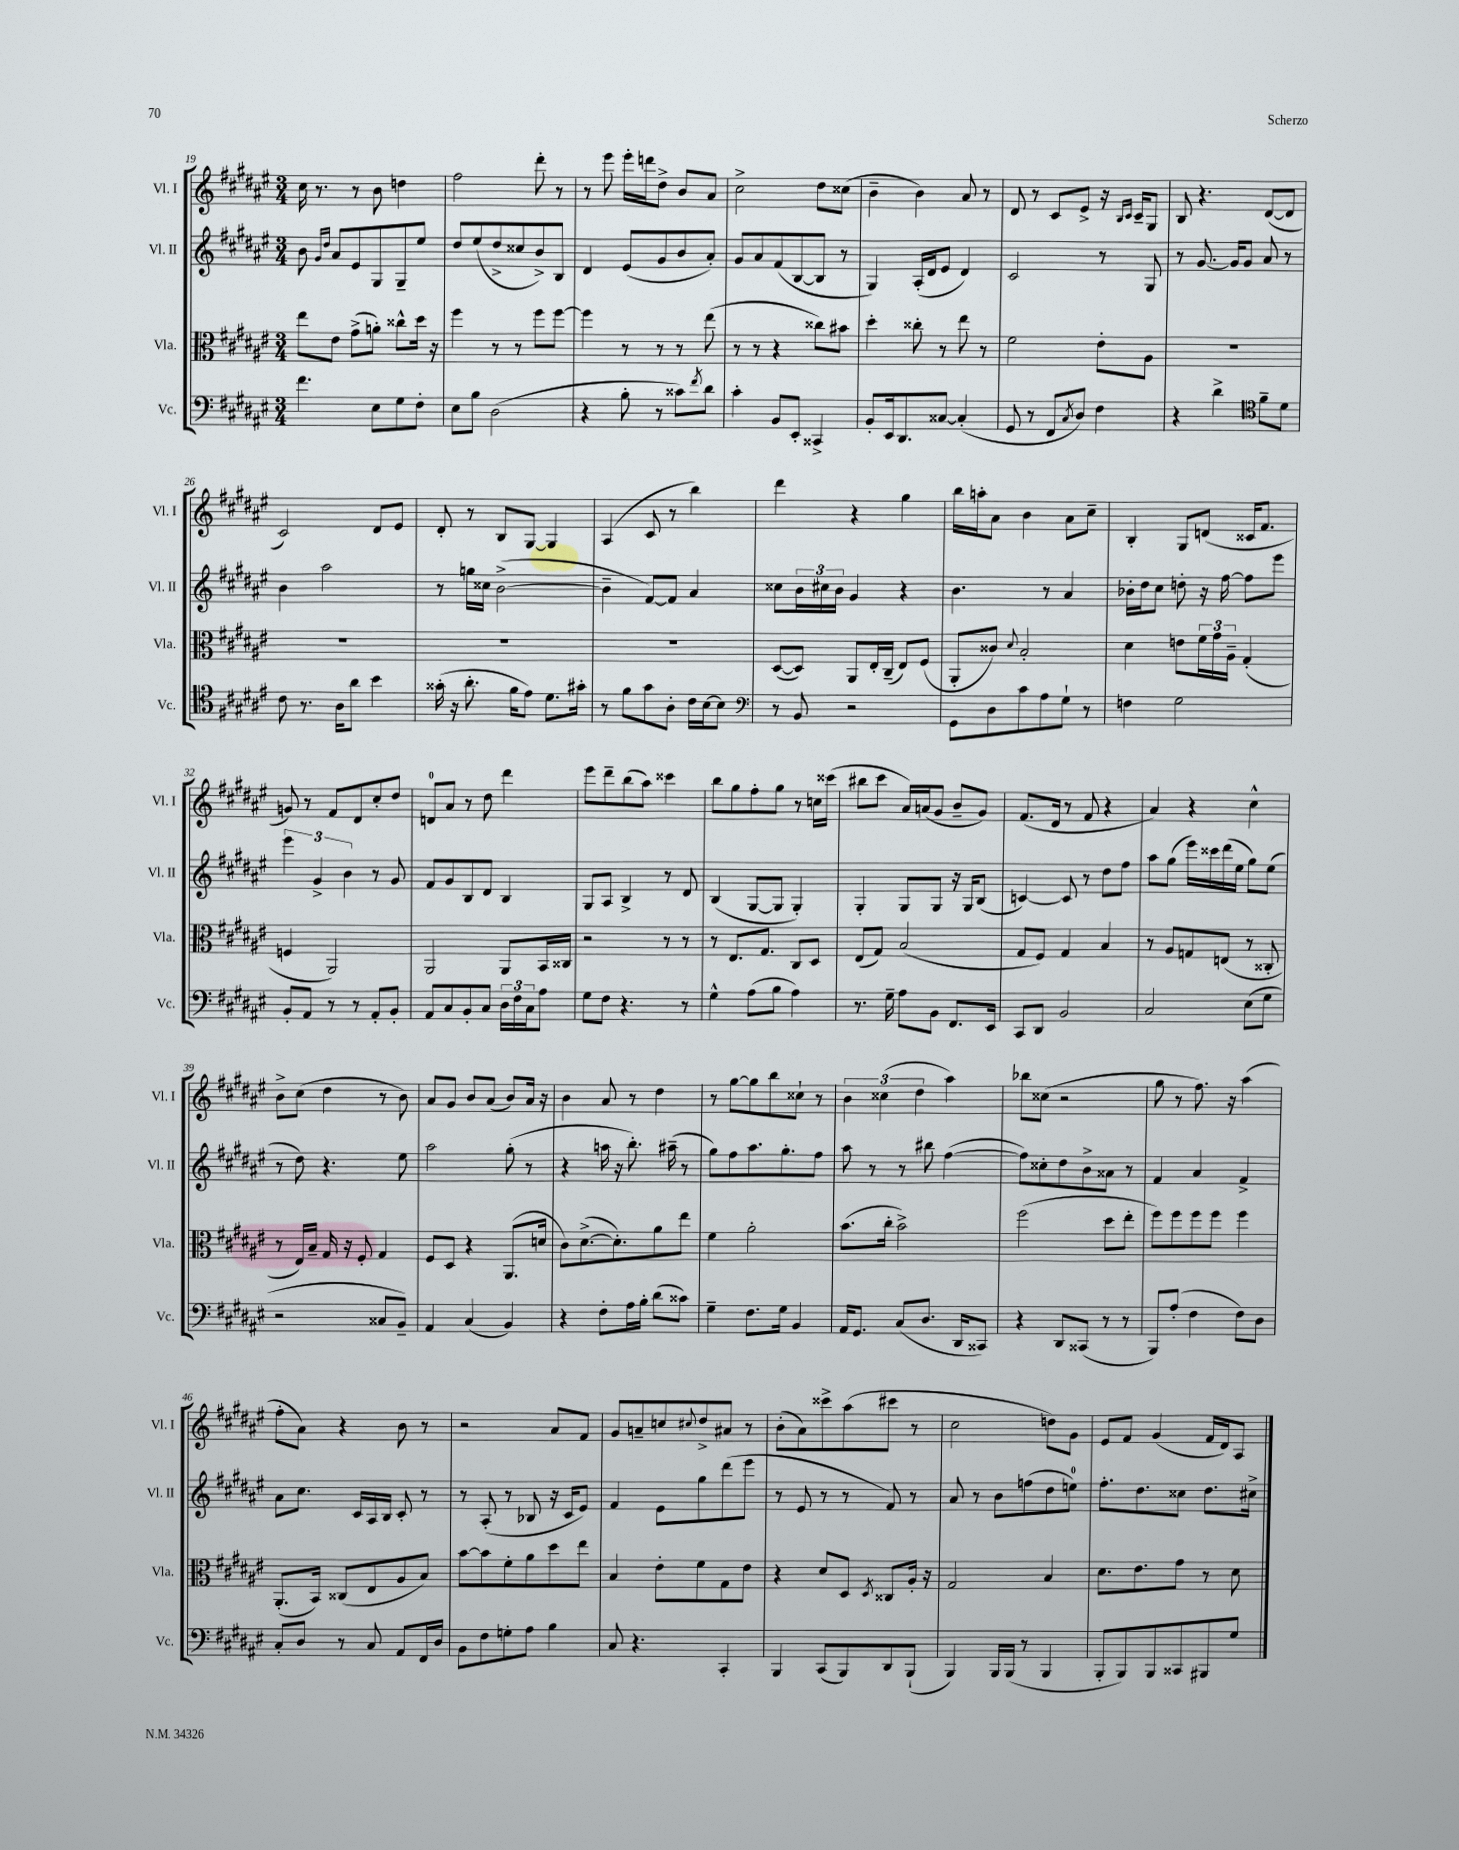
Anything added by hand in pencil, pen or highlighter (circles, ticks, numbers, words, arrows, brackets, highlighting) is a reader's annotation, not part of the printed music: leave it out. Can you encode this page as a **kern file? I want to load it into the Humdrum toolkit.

**kern	**kern	**kern	**kern
*staff4	*staff3	*staff2	*staff1
*clefF4	*clefC3	*clefG2	*clefG2
*k[f#c#g#d#a#e#]	*k[f#c#g#d#a#e#]	*k[f#c#g#d#a#e#]	*k[f#c#g#d#a#e#]
*M3/4	*M3/4	*M3/4	*M3/4
4.f#\	8ee#\L	8b\	16cc#\
.	.	.	8.r
.	.	16qqg#/LL	.
.	.	16qqdd#/JJ	.
.	8e#\J	8a#/L	.
.	(8g#^\L	8e#/	8r
8E#\L	8a'\J)	8G#/	8b\
8G#\	8cc##^^\L	8G#~/	4dd\
8F#'\J	16dd#\Jk	8ee#/J	.
.	16r	.	.
=	=	=	=
8E#\L	4ff#\	8dd#/L	2ff#\
8B\J	.	(8ee#/	.
(2D#\	8r	8dd#^/	.
.	8r	8cc##/	.
.	8ff#\L	8b^/)	8ddd#'\
.	[8ff#\J	8B/J	8r
=	=	=	=
4r	4ff#\]	4d#/	8r
.	.	.	8eee#\
8B'\	8r	(8e#/L	16eee#'\LL
.	.	.	16ddd\J
8r	8r	8g#/	8dd#^\J
8c##\L)	8r	8b/	8b/L
8qf#/	.	.	.
8d#\J	(8ee#\	8a#'/J)	8a#/J
=	=	=	=
4c#'\	8r	8g#/L	2cc#^\
.	8r	8a#/	.
8BB/L	4r	(8f#/	.
8EE#'/J	.	[8B/	.
4CC##^/	8cc##\L)	8B/]J	8dd#\L
.	8b#\J	8r	(8cc##\J
=	=	=	=
8BB'/L	4dd#'\	4G#/)	4b~\
16EE#/k	.	.	.
8.DD#/	.	.	.
.	8cc##'\	(16A#'/LL	4b\)
.	.	16d#/J	.
[8C##/J	8r	8e#/J	.
(4C##'/]	8ee#\	4d#/)	8a#/
.	8r	.	8r
=	=	=	=
8GG#/	2f#\	2c#/	8d#/
8r	.	.	8r
8FF#/L	.	.	8c#/L
8qC#/	.	.	.
8D#/J)	.	.	8e#^/J
4F#\	8e#'\L	8r	16r
.	.	.	16qqB/LL
.	.	.	16qqc#/JJ
.	.	.	16c#~/LK
.	8A#\J	8G#/	8G#/J
=	=	=	=
4r	2.r	8r	8B/
.	.	[8.g#/	4.r
4d#^\	.	.	.
.	.	16g#/]LK	.
.	.	8g#/J	.
*clefC4	*	*	*
8f#~\L	.	8a#/	([8d#/L
8d#\J	.	8r	8d#/]J
=	=	=	=
8c#\	2.r	4b\	2c#/)
8.r	.	.	.
.	.	2aa#\	.
16A#\LK	.	.	.
8a#\J	.	.	.
4b\	.	.	8d#/L
.	.	.	8e#/J
=	=	=	=
(16g##'\	2.r	8r	8d#'/
16r	.	.	.
8.a#'\	.	16gg\LL	8r
.	.	16cc##\JJ	.
.	.	([2b^\	8B/L
16f#\LK	.	.	.
8e#\J)	.	.	[8G#/J
8.d#\L	.	.	4G#/]
16g#'\Jk	.	.	.
=	=	=	=
8r	2.r	4b~\]	(4A#/
8f#\L	.	.	.
8g#\	.	[8f#/L)	8c#/
8A#'\J	.	8f#/]J	8r
16c#\LL	.	4a#/	4bb\)
[16B\J	.	.	.
8B\]J	.	.	.
=	=	=	=
*clefF4	*	*	*
8r	([8D#/L	8cc##\L	4ddd#\
8BB/	8D#/]J)	24b\L	.
.	.	24cc#\	.
.	.	24b\JJ	.
2r	8AA#/L	4g#/	4r
.	16E#'/L	.	.
.	(16C#~/JJ	.	.
.	8E#/L)	4r	4gg#\
.	(8F#/J	.	.
=	=	=	=
8GG#\L	8AA#'/L	4.b\	16bb\LL
.	.	.	16aa'\J
8D#\	8c##/J)	.	8a#\J
.	8qqd#/	.	.
8c#\	2B'/	.	4b\
8A#\	.	8r	.
8G#`\J	.	4a#/	8a#\L
8r	.	.	8cc#~\J
=	=	=	=
4F\	4d#\	16b-'\LL	4B'/
.	.	16dd#\J	.
.	.	8cc#\J	.
2G#\	8e\L	8dd'\	8G#/L
.	24f#\L	16r	(8d/J
.	24g#\	.	.
.	.	[16ff#\	.
.	24A#~\JJ	.	.
.	(4G#'/	8ff#\]L	16c##/LK
.	.	.	8.f#/J
.	.	8eee#\J	.
=	=	=	=
8BB'/L	4F/	6eee#\	8g/)
8AA#/J	.	.	8r
.	.	6g#^/	.
8r	2AA#/)	.	8f#/L
.	.	6b\	.
8r	.	.	8d#/
8AA#'/L	.	8r	8cc#'/
8BB'/J	.	8g#/	8dd#/J
=	=	=	=
8AA#/L	2AA#/	8f#/L	8d/L
8C#/	.	8g#/	8a#/J
8BB'/	.	8B/	8r
8C#/J	.	8d#/J	8dd#\
24D#\LL	8AA#/L	4B/	4ddd#\
24F#\	.	.	.
24C#\J	.	.	.
8A#\J	16BB/L	.	.
.	16C##/JJ	.	.
=	=	=	=
8G#\L	2r	8G#/L	8eee#\L
8F#\J	.	8A#/J	8ddd#~\
4.r	.	4B^/	(8bb\
.	.	.	8aa#\J)
.	8r	8r	4ccc##\
8r	8r	8d#/	.
=	=	=	=
4G#^^\	8r	(4B/	8bb\L
.	8.E#/L	.	8gg#\
(8A#\L	.	[8G#/L	8ff#'\
.	8.G#/J	.	.
8B\J	.	8G#/]J	8gg#\J
4A#\)	8C#/L	4G#'/)	8r
.	8D#/J	.	16cc\LL
.	.	.	(16ccc##\JJ
=	=	=	=
8.r	(8E#/L	4G#'/	8bb#\L
.	8G#/J)	.	8ccc#\J
16G#~\	.	.	.
8A#\L	(2B/	8G#/L	16a#/LL)
.	.	.	(16a/J
8BB\J	.	8G#/J	8g#/J
8.FF#/L	.	16r	8b~/L
.	.	16G#/LK	.
.	.	(8B/J	8g#/J)
16EE#/Jk	.	.	.
=	=	=	=
8CC#/L	8G#/L	[4c/)	(8.f#/L
8DD#/J	8F#/J)	.	.
.	.	.	16d#/Jk
2BB/	4G#/	8c/]	8r
.	.	8r	8f#/
.	4B/	8dd#\L	4r
.	.	8ff#\J	.
=	=	=	=
2C#/	8r	8aa#\L	4a#/)
.	8A#/L	(8gg#\J	.
.	8G/	16eee#\LL)	4r
.	.	16ccc##\	.
.	(8E/J	(16ddd#\	.
.	.	16ee#\JJ	.
(8E#\L	8r	8gg#\L)	4cc#^^\
8G#\J	8C##'/	(8ee#\J	.
=	=	=	=
2r	8r	8r	8b^\L
.	16E#/LL)	8dd#\)	(8cc#\J
.	16B~/JJ	.	.
.	16G#/	4.r	4dd#\
.	16r	.	.
.	8F#'/	.	.
8C##/L	4G#/	.	8r
8BB~/J)	.	8ee#\	8b\)
=	=	=	=
4AA#/	8F#/L	2aa#\	8a#/L
.	8D#/J	.	8g#/J
(4C#/	4r	.	8b/L
.	.	.	(8a#/J
4BB/)	(8.AA#/L	(8gg#'\	8b/L)
.	.	8r	16a#/Jk
.	16d/Jk	.	16r
=	=	=	=
4r	8c#\L)	4r	4b\
.	([8.d#^\	.	.
8F#'\L	.	16aa\	8a#/
.	8.d#'\])	16r	.
16A#\L	.	8.bb'\)	8r
16B'\JJ	.	.	.
(8d#\L	8a#\	.	4dd#\
.	.	(16aa#~\	.
8c##\J)	8ee#\J	8r	.
=	=	=	=
4G#~\	4f#\	8gg#\L)	8r
.	.	8ff#\	[8gg#\L
8.F#\L	2a#'\	8.aa#\	8gg#\]
.	.	.	8bb\
16G#\Jk	.	8.gg#'\	.
4BB/	.	.	8cc##`\J
.	.	8ff#\J	8r
=	=	=	=
16AA#/LK	(8.b\L	8aa#\	6b\
8.GG#/J	.	.	.
.	.	8r	.
.	.	.	(6cc##\
.	16cc#'\Jk	.	.
(8C#/L	2b^\)	8r	.
.	.	.	6dd#\
8.D#/J	.	8bb#\	.
.	.	([4ff#\	4aa#\)
16DD#/LK	.	.	.
8CC##/J)	.	.	.
=	=	=	=
4r	(2ff#\	8ff#\]L)	8bb-\L
.	.	8cc##'\	(8cc##\J
8DD#/L	.	8dd#\	2r
(8CC##/J	.	8b^\	.
8r	8dd#\L	8a##\J	.
8r	8ee#'\J	8r	.
=	=	=	=
8BBB/L)	8ff#\L)	4f#/	8gg#\
(8A#'/J	8ff#\	.	8r
4F#\	8ff#\	4a#/	8.ff#\)
.	8ff#\J	.	.
.	.	.	16r
8F#\L)	4ff#\	4f#^/	(4aa#\
8D#\J	.	.	.
=	=	=	=
8C#'/L	(8.AA#'/L	8a#\L	8ff#'\L
8D#/J	.	8.cc#\J	8a#\J)
.	16BB/Jk)	.	.
8r	(8C##/L	.	4r
.	.	16c#/LL	.
8C#/	8E#/	16A#/	.
.	.	16B/JJ	.
8AA#/L	8A#/	8c#'/	8b\
16FF#/L	8B/J)	8r	8r
16D#/JJ	.	.	.
=	=	=	=
8BB\L	[8b\L	8r	2r
8F#\	8b\]	(8A#'/	.
8G'\	8f#'\	8r	.
8A#\J	8a#\	8B-/	.
4B\	8dd#\	16r	8a#/L
.	.	16c#/LK	.
.	8ee#\J	8e#/J)	8f#/J
=	=	=	=
8C#/	4B/	4f#/	8g#/L
4.r	.	.	8a~/
.	8e#'\L	8e#\L	8cc/
.	.	.	8qqcc#/
.	8f#\	8gg#\	8dd#^/
4CC#'/	8G#\	(8ddd#\	8a#/J
.	8e#\J	8eee#\J	8r
=	=	=	=
4BBB/	4r	8r	(8b'\L
.	.	8e#/	8a#\)
(8CC#/L	8d#/L	8r	8ccc##^\
8BBB/)	8D#/J	8r	(8aa#\
.	8qD#/	.	.
8DD#/	8C##/L	8f#/)	8ccc#\J
(8BBB`/J	16A#'/Jk	8r	8r
.	16r	.	.
=	=	=	=
4BBB/)	2G#/	8a#/	2cc#\
.	.	8r	.
16BBB/LL	.	8b\L	.
(16BBB/JJ	.	.	.
8r	.	(8ff\	.
4BBB/	4B/	8dd#\	8dd\L)
.	.	8ee\J)	8g#\J
=	=	=	=
8BBB'/L	8.d#\L	8.ff#'\L	8e#/L
8BBB/)	.	.	8f#/J
.	8.e#\	8.dd#\	.
8BBB/	.	.	(4g#/
8CC##/	8g#\J	8cc##\J	.
8BBB#/	8r	8.dd#\L	16f#/LL
.	.	.	16d#/J)
8G#/J	8d#\	.	8A#/J
.	.	16cc#^\Jk	.
==	==	==	==
*-	*-	*-	*-
